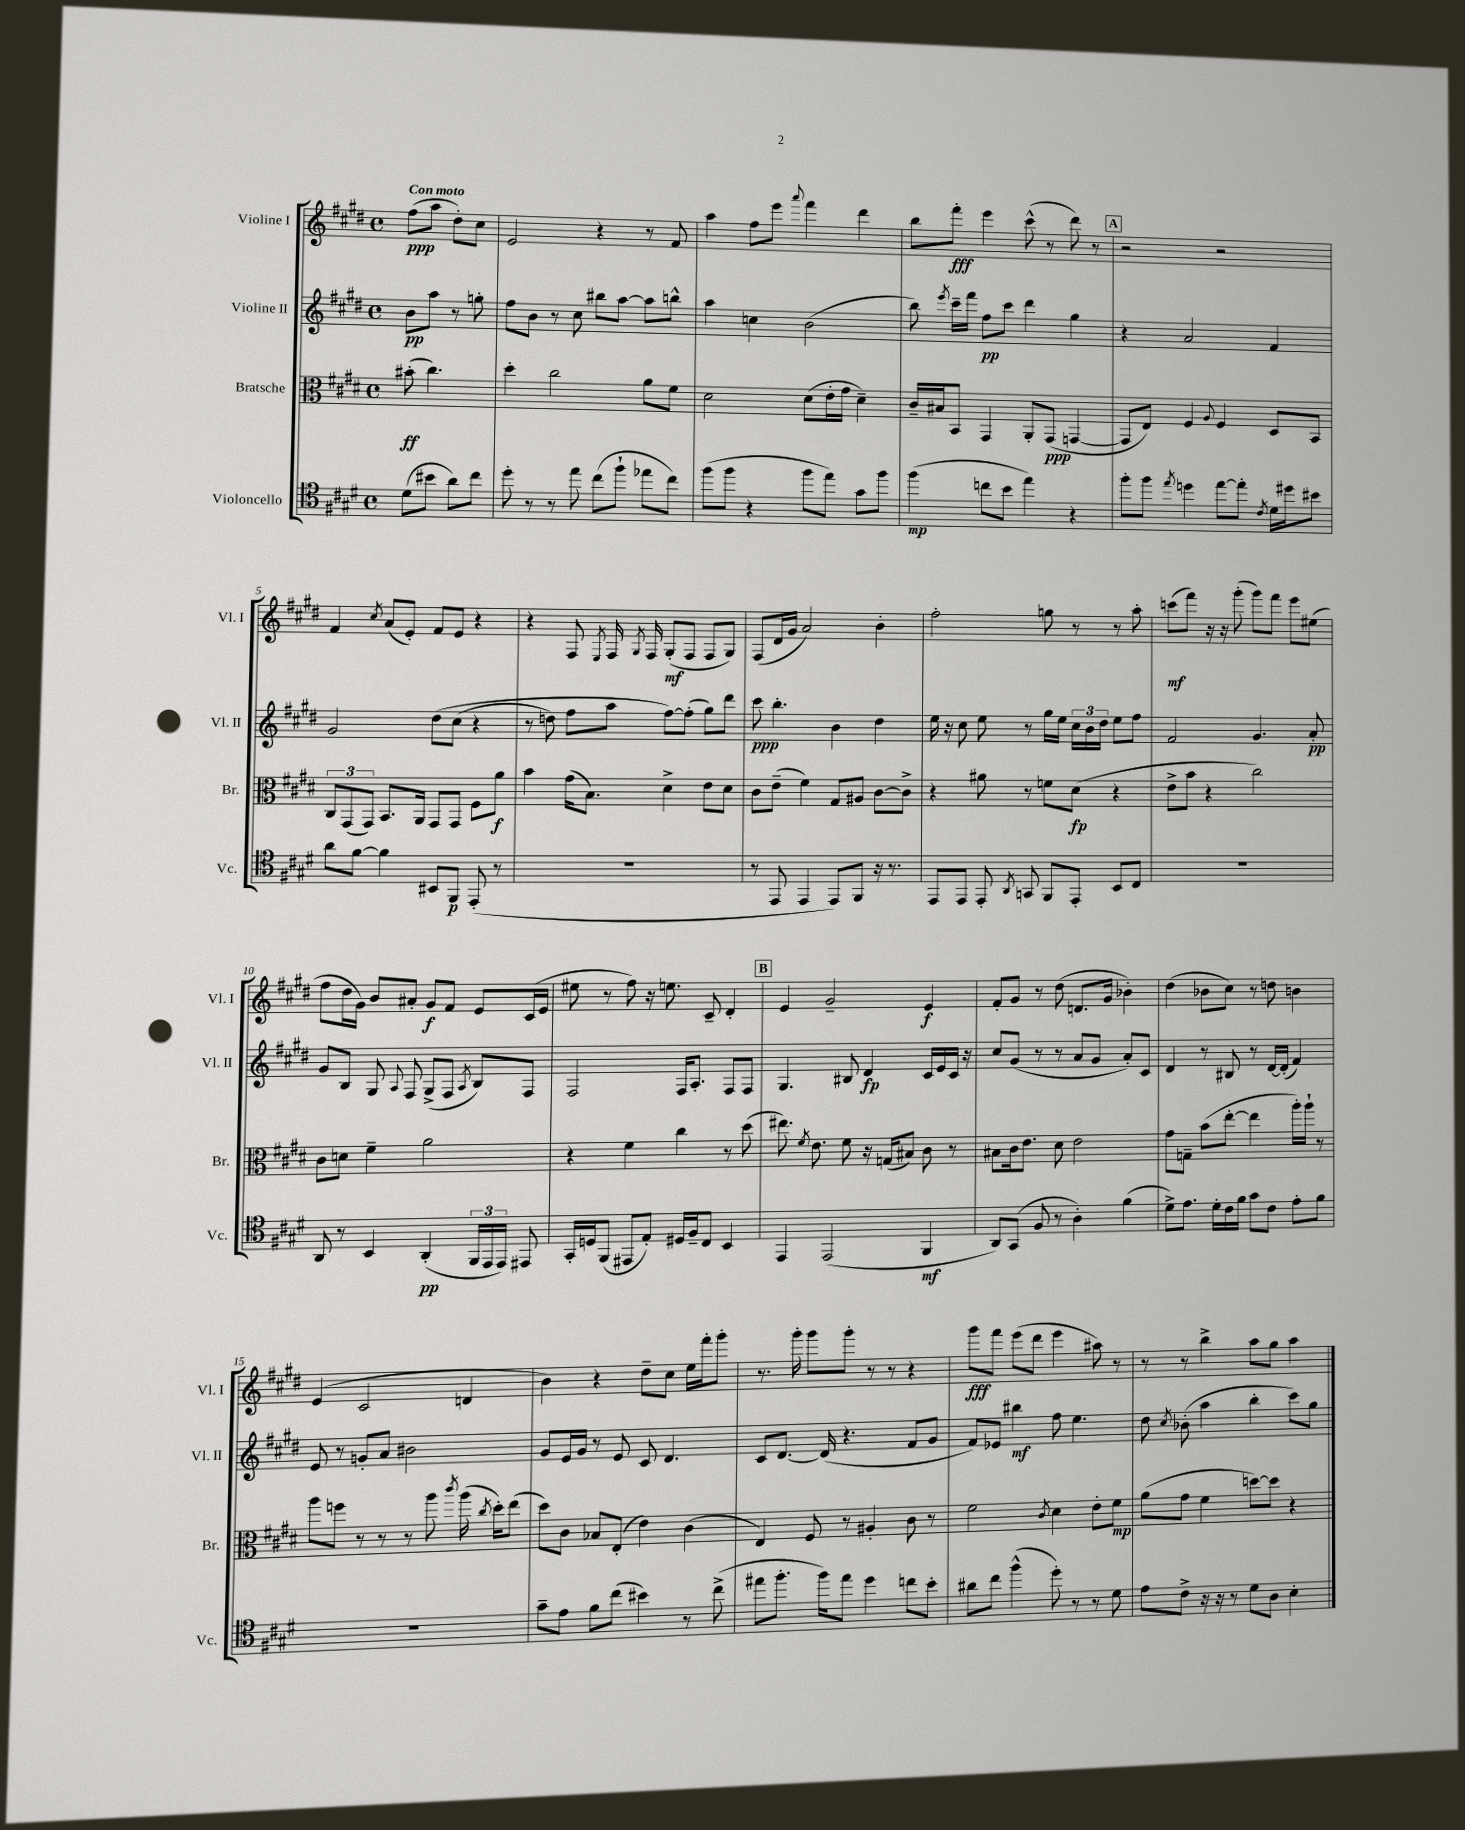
<<
\new StaffGroup <<
\new Staff = "s0" \with { instrumentName = "Violine I" shortInstrumentName = "Vl. I" } {
    \clef treble \key e \major \defaultTimeSignature \time 4/4 \partial 2 \tempo "Con moto"
    \autoBeamOff fis''8[\ppp( a''8] dis''8[-.) cis''8] |
    e'2 r4 r8 fis'8 |
    a''4 fis''8[ e'''8] \appoggiatura { a'''8 } fis'''4 dis'''4 |
    b''8[ fis'''8]-.\fff e'''4 cis'''8-^( r8 dis'''8) r8 |
    \mark \markup { \box "A" } r2 r2 |
    fis'4 \acciaccatura { cis''8 } a'8[( e'8]-.) fis'8[ e'8] r4 |
    r4 fis8 \acciaccatura { e8 } fis16 \acciaccatura { gis8 } fis16 gis8[-.\mf( fis8] fis8[ gis8]) |
    fis8[( dis'16 gis'16] a'2) b'4-. |
    fis''2-. g''8 r8 r8 a''8-. |
    c'''8[\mf( fis'''8]) r16 r16 gis'''8-.( gis'''8[) fis'''8] e'''8[ eis''8]( |
    fis''8[ dis''16 gis'16]) b'8[ ais'8]-. gis'8[\f fis'8] e'8[ cis'16( e'16] |
    eis''8 r8 fis''8) r16 e''8. cis'8-- dis'4-. |
    \mark \markup { \box "B" } e'4 gis'2-- e'4\f |
    fis'8[-. gis'8] r8 dis''8( d'8.[ gis'16] bes'4-.) |
    dis''4( bes'8[ cis''8]) r8 d''8 b'4 |
    e'4( cis'2 d'4 |
    b'4) r4 dis''8[-- cis''8] e''16[ fis'''16-. gis'''8]-. |
    r8. gis'''16-. gis'''8[ gis'''8]-. r8 r8 r4 |
    gis'''8[\fff fis'''8] e'''8[( dis'''8] e'''4 ais''8) r8 |
    r8 r8 b''4-> a''8[ gis''8] a''4 \bar "|." |
}
\new Staff = "s1" \with { instrumentName = "Violine II" shortInstrumentName = "Vl. II" } {
    \clef treble \key e \major \defaultTimeSignature \time 4/4 \partial 2
    \autoBeamOff b'8[\pp a''8] r8 g''8-. |
    fis''8[ b'8] r8 cis''8 bis''8[ a''8]~ a''8[ b''8]-^ |
    a''4 c''4 b'2( |
    b''8) \acciaccatura { e'''8 } cis'''16[-- fis'''16] fis''8[\pp cis'''8] dis'''4 gis''4 |
    \mark \markup { \box "A" } r4 a'2 fis'4 |
    gis'2 dis''8[\( cis''8]( r4 |
    r8 d''8) fis''8[ a''8] fis''8[~\) fis''8]-.( gis''8[) dis'''8] |
    cis'''8\ppp b''4.-. b'4 dis''4 |
    e''16 r16 cis''8 e''8 r8 gis''16[ e''16] \tuplet 3/2 { cis''16[ b'16 dis''16] } e''8[ fis''8] |
    fis'2 gis'4. a'8-.\pp |
    gis'8[ b8] gis8 \appoggiatura { a8 } fis8 gis8[->( fis8] \acciaccatura { a8 } b8[) fis8] |
    fis2 fis16[ a8.]-. fis8[ fis8] |
    \mark \markup { \box "B" } gis4. bis8 dis'4\fp cis'16[ e'16 cis'16] r16 |
    cis''8[ gis'8]( r8 r8 a'8[ gis'8] a'8[-.) cis'8] |
    dis'4 r8 bis8 r8 dis'16[~ dis'16]-.( fis'4) |
    e'8 r8 g'8[-. a'8] bis'2 |
    gis'8[ e'16 gis'16] r8 e'8 cis'8 dis'4. |
    cis'8[ dis'8.]~ dis'16( r4. fis'8[ gis'8] |
    fis'8[) ees'8] bis''4\mf fis''8 e''4. |
    dis''8 \acciaccatura { cis''8 } bes'8-.( a''4 b''4-. cis'''8[) gis''8] \bar "|." |
}
\new Staff = "s2" \with { instrumentName = "Bratsche" shortInstrumentName = "Br." } {
    \clef alto \key e \major \defaultTimeSignature \time 4/4 \partial 2
    \autoBeamOff bis'8-.\ff( cis''4.) |
    dis''4-. cis''2 a'8[ fis'8] |
    dis'2 dis'8[( e'16-. gis'16] dis'4--) |
    cis'16[-- bis16 b,8] gis,4 a,8[-. gis,8]\ppp( g,4~ |
    \mark \markup { \box "A" } g,8[ e8]) fis4 \appoggiatura { a8 } fis4 dis8[ b,8] |
    \tuplet 3/2 { cis8[ gis,8( gis,8]) } b,8.[ a,16] gis,8[ gis,8] fis8[ a'8]\f |
    b'4 gis'16[( b8.]) dis'4-> e'8[ dis'8] |
    cis'8[ e'8]--( fis'4) gis8[ ais8] cis'8[~ cis'8]-> |
    r4 ais'8 r8 f'8[ dis'8]\fp( r4 |
    e'8[-> b'8] r4 cis''2) |
    cis'8[ d'8] fis'4-- a'2 |
    r4 fis'4 cis''4 r8 dis''8( |
    \mark \markup { \box "B" } eis''8.) \acciaccatura { fis'8 } e'8. fis'8 r16 g16[( bis8]) cis'8 r8 |
    bis8[ cis'16 e'8.] dis'8 e'2 |
    gis'8[ g8]-- b'8[( e''8]~-. e''4 a''16[-.) a''16]-! r8 |
    a''8[ f''8] r8 r8 r8 a''8 \acciaccatura { cis'''8 } a''16( \acciaccatura { cis''8 } dis''16[-.) e''8]( |
    dis''8[) cis'8] bes8[ e8]-.( e'4) cis'4( |
    e4) fis8 r8 ais4-. cis'8 r8 |
    fis'2 \acciaccatura { cis'8 } dis'4 e'8[-. fis'8]\mp |
    a'8[( gis'8] fis'4 d''8[~) d''8] r4 \bar "|." |
}
\new Staff = "s3" \with { instrumentName = "Violoncello" shortInstrumentName = "Vc." } {
    \clef tenor \key e \major \defaultTimeSignature \time 4/4 \partial 2
    \autoBeamOff dis'8[( bis'8] a'8[) cis''8] |
    dis''8-. r8 r8 e''8 cis''8[( fis''8]-! ees''8[ cis''8]) |
    fis''8[( fis''8] r4 fis''8[ e''8]) gis'8[ fis''8] |
    fis''4\mp( c''8[ b'8] e''4) r4 |
    \mark \markup { \box "A" } fis''8[-. fis''8] \acciaccatura { e''8 } d''4 e''8[~ e''8]-. \acciaccatura { cis'8 } dis'16[ dis''16 bis'8] |
    a'8[ fis'8]~ fis'4 bis,8[ fis,8]\p e,8-.( r8 |
    R1 |
    r8 e,8 e,4 e,8[) fis,8] r16 r8. |
    e,8[ e,8] e,8-. \acciaccatura { a,8 } g,8 fis,8[ e,8]-. b,8[ cis8] |
    R1 |
    a,8 r8 b,4 a,4-.\pp( \tuplet 3/2 { fis,16[ e,16 e,16]) } eis,8 |
    gis,16[-. d16 fis,8]( eis,8[ e8]-.) dis16[ fis16-- cis8] b,4 |
    \mark \markup { \box "B" } e,4 e,2( fis,4\mf |
    a,8[) gis,8]( fis8 r8 a4-.) fis'4( |
    dis'8[->) e'8.] dis'16[-. cis'16 fis'16] gis'8[ cis'8] e'8[-. fis'8] |
    R1 |
    gis'8[-- e'8] fis'8[ cis''8]( bis'4) r8 cis''8->( |
    eis''8[ fis''8.]-. fis''16[) eis''8] dis''4 c''8[ b'8]-. |
    ais'8[ cis''8] fis''4-^( dis''8-.) r8 r8 dis'8 |
    e'8[ cis'8]-> r16 r16 r8 dis'8[ a8] b4-. \bar "|." |
}
>>
>>
